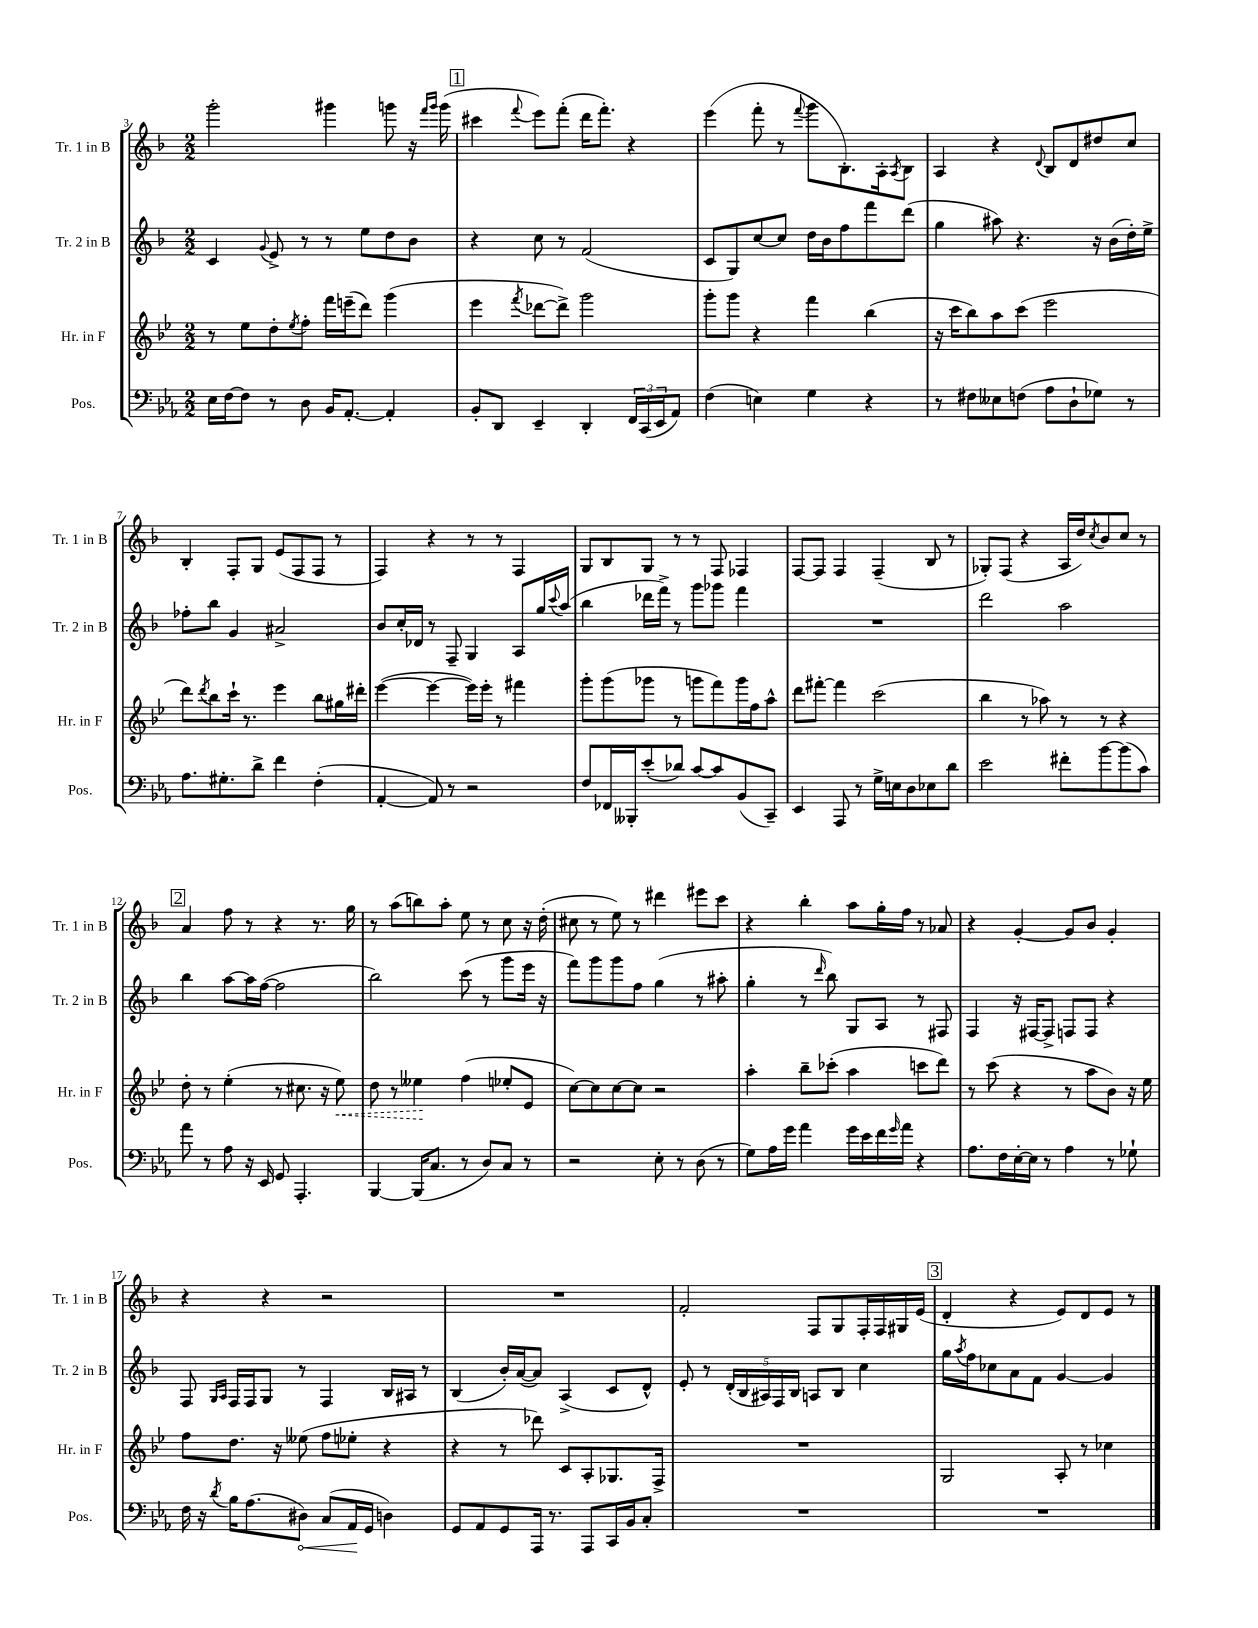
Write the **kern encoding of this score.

**kern	**dynam	**kern	**dynam	**kern	**kern
*part4	*part4	*part3	*part3	*part2	*part1
*staff4	*staff4	*staff3	*staff3	*staff2	*staff1
*I"Pos.	*	*I"Hr. in F	*	*I"Tr. 2 in B	*I"Tr. 1 in B
*I'Pos.	*	*I'Hr. in F	*	*I'Tr. 2 in B	*I'Tr. 1 in B
*clefF4	*	*clefG2	*	*clefG2	*clefG2
*k[b-e-a-]	*	*k[b-e-]	*	*k[b-]	*k[b-]
*M2/2	*	*M2/2	*	*M2/2	*M2/2
=3	=3	=3	=3	=3	=3
16E-\LL	.	8r	.	4c/	2ggg'\
[16F\J	.	.	.	.	.
8F\J]	.	8ee-\L	.	.	.
.	.	.	.	8qqg/	.
8r	.	8dd'\	.	8e^/	.
.	.	8qee-/	.	.	.
8D\	.	8ff'\J	.	8r	.
16BB-/KL	.	16fff\LL	.	8r	4ggg#X\
[8.AA-'/J	.	(16eeen~\J	.	.	.
.	.	8ddd\J)	.	8ee\L	.
4AA-'/]	.	(4ggg\	.	8dd\	8gggn\
.	.	.	.	8b-\J	16r
.	.	.	.	.	16qqfff/LL
.	.	.	.	.	16qqggg/JJ
.	.	.	.	.	(16ggg\
!!LO:REH:place=s1:t=1
=4	=4	=4	=4	=4	=4
8BB-'/L	.	4eee-\	.	4r	4ccc#X\
8DD/J	.	.	.	.	.
.	.	8qfff/	.	.	8qqfff/
4EE-~/	.	[8ddd-X\L	.	8cc\	8eee\L)
.	.	8ddd-^\J])	.	8r	(8fff'\J
4DD'/	.	2ggg\	.	(2f/	16ddd\KL
.	.	.	.	.	8.fff'\J)
24FF/LL	.	.	.	.	4r
(24CC/	.	.	.	.	.
24EE-/J	.	.	.	.	.
8AA-/J)	.	.	.	.	.
=5	=5	=5	=5	=5	=5
(4F\	.	8ggg'\L	.	8c/L	(4eee\
.	.	8ggg\J	.	8G/)	.
4En\)	.	4r	.	[8cc/	8fff'\
.	.	.	.	8cc/J]	8r
.	.	.	.	.	8qqfff/
4G\	.	4fff\	.	16dd\LL	8ggg\L
.	.	.	.	16b-\J	.
.	.	.	.	8ff\	8.B-'\)
4r	.	(4bb-\	.	8fff\	.
.	.	.	.	.	16A'\k
.	.	.	.	.	8qA/
.	.	.	.	(8ddd\J	8B-\J
=6	=6	=6	=6	=6	=6
8r	.	16r	.	4gg\	4A/
.	.	16ccc\KL	.	.	.
8F#X\L	.	8bb-\)	.	.	.
8E--X\	.	8aa\	.	8aa#X\)	4r
(8Fn\J	.	(8ccc\J	.	4.r	.
.	.	.	.	.	8qqd/
8A-\L	.	2eee-\	.	.	8B-/L
8D`\	.	.	.	.	8d/
8G-X\J)	.	.	.	16r	8dd#X/
.	.	.	.	(16b-\LL	.
8r	.	.	.	16dd'\)	8cc/J
.	.	.	.	16ee^\JJ	.
!!LO:LB:g=z
=7	=7	=7	=7	=7	=7
8.A-\L	.	8ddd\L)	.	8ff-X'\L	4B-'/
.	.	8qddd/	.	.	.
.	.	8bb-\	.	8bb-\J	.
8.G#X'\	.	.	.	.	.
.	.	16ccc`\Jk	.	4g/	8F'/L
.	.	8.r	.	.	.
8d^\J	.	.	.	.	8G/J
4f\	.	4eee-\	.	2a#X^/	(8e/L
.	.	.	.	.	8F/
(4F'\	.	8bb-\L	.	.	8F/J
.	.	16gg#X\L	.	.	8r
.	.	16ddd#X'\JJ	.	.	.
=8	=8	=8	=8	=8	=8
[4AA-'/	.	([4eee-\	.	8b-/L	4F/)
.	.	.	.	16cc'/L	.
.	.	.	.	16d-X/JJ	.
8AA-/])	.	4eee-\_	.	8r	4r
8r	.	.	.	8F~/	.
2r	.	16eee-\LL])	.	4G/	8r
.	.	16eee-'\JJ	.	.	.
.	.	8r	.	.	8r
.	.	4fff#X\	.	8A/L	4F/
.	.	.	.	16gg/L	.
.	.	.	.	8qqccc/	.
.	.	.	.	(16aa/JJ	.
=9	=9	=9	=9	=9	=9
8F/L	.	8ggg'\L	.	4bb-\	8G/L
16FF-X/L	.	(8ggg\	.	.	8B-/
16BBB--X'/J	.	.	.	.	.
(8e-'/	.	8ggg-X\J	.	16ddd-X\LL	8G/J
.	.	.	.	16fff^\JJ)	.
8d-X/J)	.	8r	.	8r	8r
[8c/L	.	8gggn\L	.	8ggg\L	8r
8c/]	.	8fff\)	.	8ggg-X\J	8F/
(8BB-/	.	16ggg\L	.	4fff\	4F-X/
.	.	16ff\J	.	.	.
8CC~/J)	.	8aa^^\J	.	.	.
=10	=10	=10	=10	=10	=10
4EE-/	.	8ddd\L	.	1r	[8F/L
.	.	[8fff#X'\J	.	.	8F/J]
8AAA-/	.	4fff#\]	.	.	4F/
8r	.	.	.	.	.
16G^\LL	.	(2ccc\	.	.	(4F~/
16En\J	.	.	.	.	.
8D\	.	.	.	.	.
8E-X\	.	.	.	.	8B-/
8d\J	.	.	.	.	8r
=11	=11	=11	=11	=11	=11
2e-\	.	4bb-\	.	2ddd\	8G-X'/L)
.	.	.	.	.	(8F/J
.	.	8r	.	.	4r
.	.	8aa-X\)	.	.	.
8f#X'\L	.	8r	.	2aa\	16A/LL
.	.	.	.	.	16dd/J)
.	.	.	.	.	8qcc/
[8b-\	.	8r	.	.	8b-/
(8b-\]	.	4r	.	.	8cc/J
8c\J)	.	.	.	.	8r
!!LO:LB:g=z
!!LO:REH:place=s1:t=2
=12	=12	=12	=12	=12	=12
8a-\	.	8dd'\	.	4bb-\	4a/
8r	.	8r	.	.	.
8A-\	.	(4ee-'\	.	[8aa\L	8ff\
16r	.	.	.	16aa\L]	8r
16EE-/	.	.	.	([16ff\JJ	.
8GG/	.	8r	.	2ff\]	4r
4.AAA-'/	.	8.cc#X\	.	.	.
.	.	.	.	.	8.r
.	.	16r	.	.	.
!	!	!	!LO:HP:b	!	!
.	.	8ee-\)	<	.	.
.	.	.	.	.	16gg\
=13	=13	=13	=13	=13	=13
[4BBB-/	.	8dd\	.	2bb-\)	8r
.	.	8r	.	.	(8aa\L
(16BBB-/KL]	.	4ee--X\	.	.	8bbn\)
8.C/J	.	.	.	.	.
.	.	.	.	.	8aa'\J
8r	.	(4ff\	[	(8ccc\	8ee\
8D/L)	.	.	.	8r	8r
8C/J	.	8ee-X'/L	.	8ggg\L	8cc\
8r	.	8e-/J	.	16eee\Jk	16r
.	.	.	.	16r	(16dd'\
=14	=14	=14	=14	=14	=14
2r	.	[8cc\L)	.	8fff\L)	8cc#X\
.	.	8cc\]	.	8ggg\	8r
.	.	[8cc\	.	8ggg\	8ee\)
.	.	8cc\J]	.	8ff\J	8r
8E-'\	.	2r	.	(4gg\	4ddd#X\
8r	.	.	.	.	.
(8D\	.	.	.	8r	8eee#X\L
8r	.	.	.	8aa#X'\	8ccc\J
=15	=15	=15	=15	=15	=15
8G\L)	.	4aa'\	.	4gg'\	4r
16A-\L	.	.	.	.	.
16g\JJ	.	.	.	.	.
4a-\	.	8bb-~\L	.	8r	4bb-'\
.	.	.	.	16qqddd/	.
.	.	(8ccc-X'\J	.	8bb-\)	.
16g\LL	.	4aa\	.	8G/L	8aa\L
16e-\	.	.	.	.	.
16f\	.	.	.	8A/J	16gg'\L
16qqg/	.	.	.	.	.
16a-\JJ	.	.	.	.	16ff\JJ
4r	.	8cccn\L	.	8r	8r
.	.	8ddd\J)	.	8F#X/	8a-X/
=16	=16	=16	=16	=16	=16
8.A-\L	.	8r	.	4F/	4r
.	.	(8ccc\	.	.	.
16F\L	.	.	.	.	.
[16E-'\	.	4r	.	16r	[4g'/
16E-\JJ]	.	.	.	[16F#X/KL	.
8r	.	.	.	8F#^/J]	.
4A-\	.	8r	.	8Fn/L	8g/L]
.	.	8aa\L	.	8F/J	8b-/J
8r	.	8b-\J)	.	4r	4g'/
8G-X`\	.	16r	.	.	.
.	.	16ee-\	.	.	.
!!LO:LB:g=z
=17	=17	=17	=17	=17	=17
16F\	.	8ff\L	.	8F/	4r
16r	.	.	.	.	.
.	.	.	.	16qqG/LL	.
8qd/	.	.	.	16qqA/JJ	.
16B-\KL	.	8.dd\J	.	16F/LL	.
(8.A-\	.	.	.	16F/J	.
.	.	.	.	8G/J	4r
.	.	16r	.	.	.
!	!LO:HP:b	!	!	!	!
8D#X\J)	<	(8ee--X\	.	8r	.
(8C/L	.	8ff\L	.	4F/	2r
16AA-/L	.	8ee-X'\J	.	.	.
16GG/JJ	[	.	.	.	.
4Dn\)	.	4r	.	16B-/LL	.
.	.	.	.	16A#X/JJ	.
.	.	.	.	8r	.
=18	=18	=18	=18	=18	=18
8GG/L	.	4r	.	(4B-/	1r
8AA-/	.	.	.	.	.
8GG/	.	8r	.	16b-'/LL)	.
.	.	.	.	([16a/J	.
16AAA-/Jk	.	8ddd-X\)	.	8a/J])	.
8.r	.	.	.	.	.
.	.	8c/L	.	(4A^/	.
8AAA-/L	.	8A'/	.	.	.
16CC/L	.	8.G-X/	.	8c/L	.
16BB-/J	.	.	.	.	.
8C'/J	.	.	.	8d^^/J)	.
.	.	16F^/Jk	.	.	.
=19	=19	=19	=19	=19	=19
1r	.	1r	.	8e'/	2f'/
.	.	.	.	8r	.
.	.	.	.	(20d'/LL	.
.	.	.	.	20B-/	.
.	.	.	.	20A#X/)	.
.	.	.	.	20F/	.
.	.	.	.	20B-/JJ	.
.	.	.	.	8An/L	8F/L
.	.	.	.	8B-/J	8G/
.	.	.	.	4cc\	16F'/L
.	.	.	.	.	16F/
.	.	.	.	.	16G#X/
.	.	.	.	.	(16e/JJ
!!LO:REH:place=s1:t=3
=20	=20	=20	=20	=20	=20
1r	.	2G/	.	16gg\LL	4d'/
.	.	.	.	8qaa/	.
.	.	.	.	16ff\J	.
.	.	.	.	8cc-X\	.
.	.	.	.	8a\	4r
.	.	.	.	8f\J	.
.	.	8A'/	.	[4g/	8e/L)
.	.	8r	.	.	8d/
.	.	4cc-X\	.	4g/]	8e/J
.	.	.	.	.	8r
==	==	==	==	==	==
*-	*-	*-	*-	*-	*-
